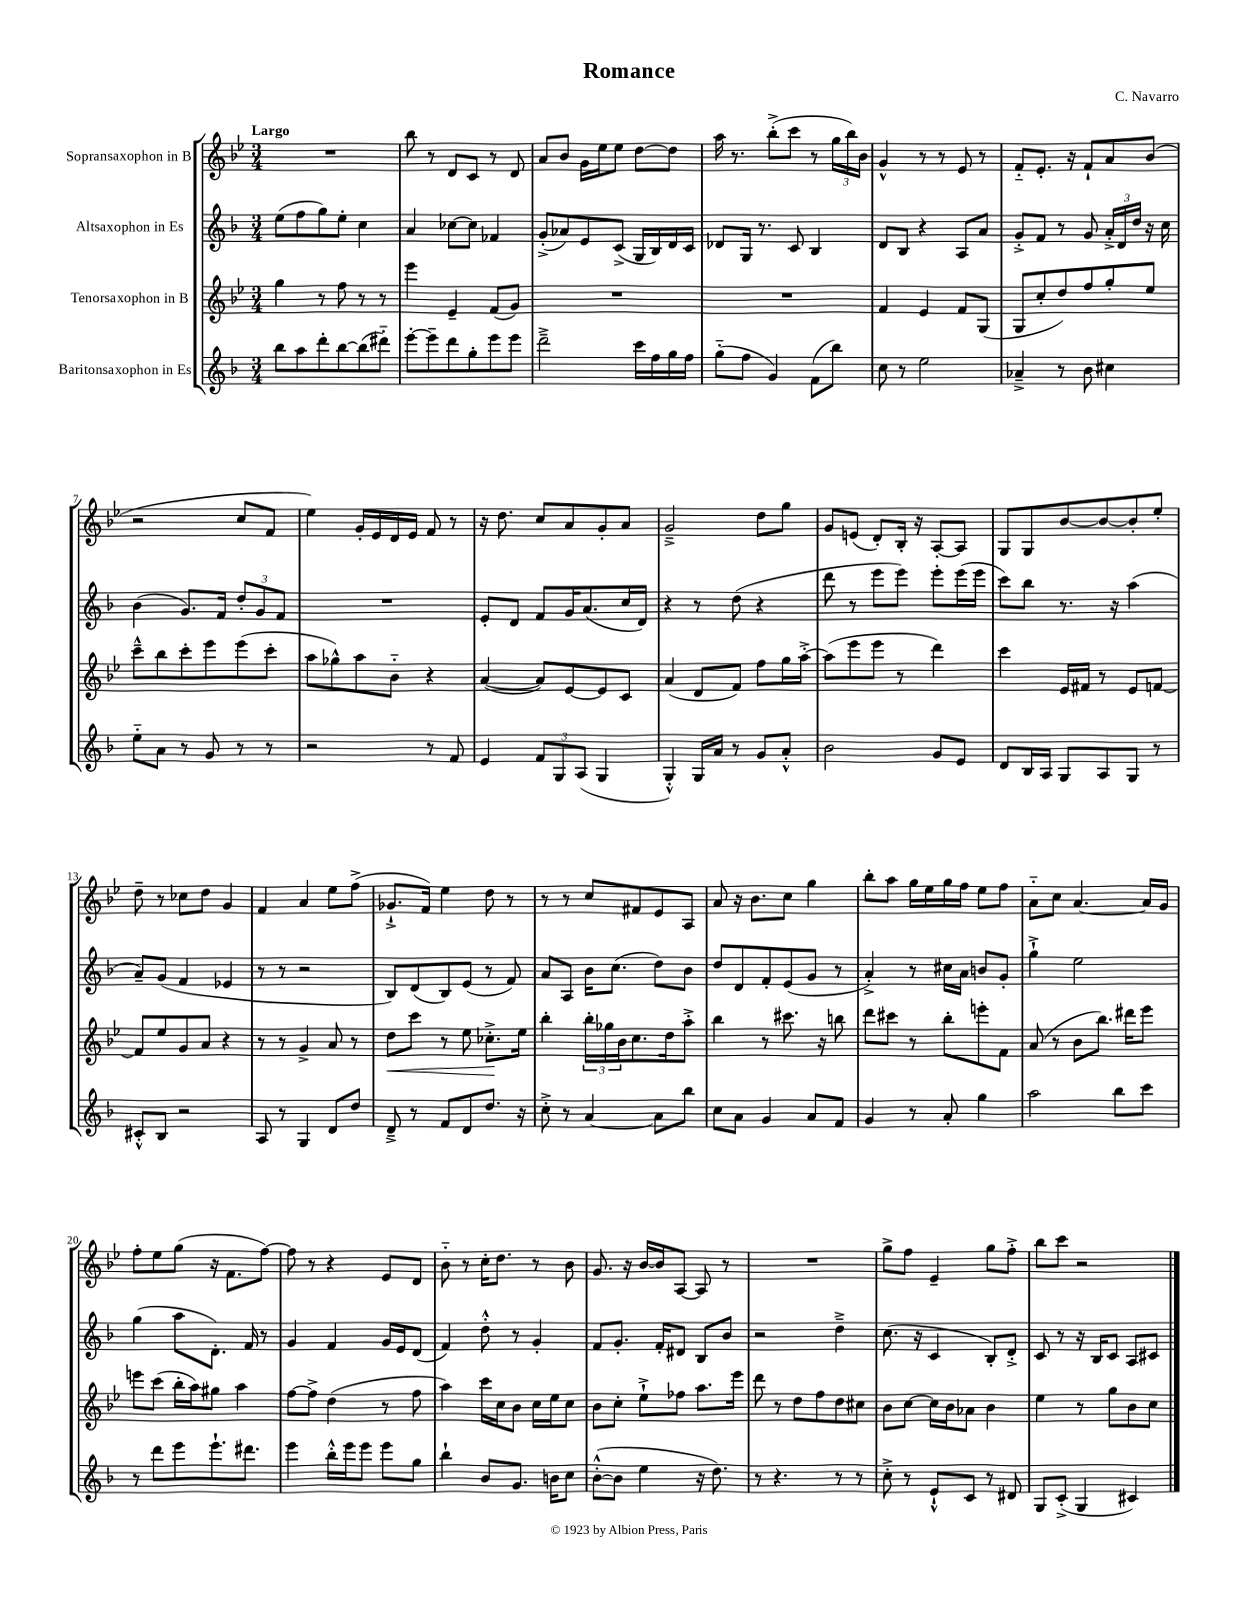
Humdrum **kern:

**kern	**kern	**kern	**kern
*staff4	*staff3	*staff2	*staff1
*clefG2	*clefG2	*clefG2	*clefG2
*k[b-]	*k[b-e-]	*k[b-]	*k[b-e-]
*M3/4	*M3/4	*M3/4	*M3/4
8bb-	4gg	(8ee	2.r
8aa	.	8ff	.
8ddd'	8r	8gg)	.
[8bb-	8ff	8ee'	.
(8bb-]	8r	4cc	.
8ddd#'~)	8r	.	.
=	=	=	=
[8eee'	4eee-	4a	8bb-
8eee~]	.	.	8r
8ddd	4e-~	[8cc-	8d
8gg'	.	8cc-]	8c
8eee	(8f	4f-	8r
8eee	8g)	.	8d
=	=	=	=
2ddd~^	2.r	(8g'^	8a
.	.	8a-)	8b-
.	.	8e	16g
.	.	.	16ee-
.	.	(8c^	8ee-
16ccc	.	16G	[8dd
16ff	.	16B-)	.
16gg	.	16d	8dd]
16ff	.	16c	.
=	=	=	=
(8gg'~	2.r	8d-	16aa
.	.	.	8.r
8ff	.	16G	.
.	.	8.r	.
4g)	.	.	(8bb-'^
.	.	8c	8ccc
(8f	.	4B-	8r
8bb-)	.	.	24gg
.	.	.	24bb-)
.	.	.	24b-
=	=	=	=
8cc	4f	8d	4g^^
8r	.	8B-	.
2ee	4e-	4r	8r
.	.	.	8r
.	8f	8A	8e-
.	(8G	8a	8r
=	=	=	=
4a-~^	8G	8g'^	8f'~
.	8cc'	8f	8.e-'
8r	8dd)	8r	.
.	.	.	16r
8b-	8ff	8g	8f`
4cc#	8gg'	24a'^	8a
.	.	24d	.
.	.	24dd	.
.	8ee-	16r	(8b-
.	.	16cc	.
=	=	=	=
8ee'~	8ccc~^^	(4b-	2r
8a	8bb-	.	.
8r	8ccc'	8.g)	.
8g	8eee-	.	.
.	.	16f	.
8r	(8eee-	12dd'	8cc
.	.	12g	.
8r	8ccc'	.	8f
.	.	12f	.
=	=	=	=
2r	8aa	2.r	4ee-)
.	8gg-^^)	.	.
.	8aa	.	16g'
.	.	.	16e-
.	8b-'~	.	16d
.	.	.	16e-
8r	4r	.	8f
8f	.	.	8r
=	=	=	=
4e	([4a	8e'	16r
.	.	.	8.dd
.	.	8d	.
12f	8a])	8f	8cc
12G	.	.	.
.	[8e-	16g	8a
(12A	.	.	.
.	.	(8.a	.
4G	8e-]	.	8g'
.	8c	16cc	8a
.	.	16d)	.
=	=	=	=
4G'^^)	(4a	4r	2g~^
16G	8d	8r	.
16a	.	.	.
8r	8f)	(8dd	.
8g	8ff	4r	8dd
8a'^^	16gg	.	8gg
.	[16aa'^	.	.
=	=	=	=
2b-	(8aa]	8ddd	8g
.	8eee-	8r	(8e
.	8eee-	8eee	8d')
.	8r	8eee)	16B-'
.	.	.	16r
8g	4ddd)	8eee'	[8A'
8e	.	(16eee	8A]
.	.	16eee	.
=	=	=	=
8d	4ccc	8ccc)	8G
16B-	.	8bb-	8G
16A	.	.	.
8G	16e-	8.r	[8b-
.	16f#	.	.
8A	8r	.	8b-_
.	.	16r	.
8G	8e-	(4aa	8b-']
8r	[8f	.	8ee-'
=	=	=	=
8c#'^^	8f]	8a~)	8dd~
8B-	8ee-	(8g	8r
2r	8g	4f	8cc-
.	8a	.	8dd
.	4r	4e-	4g
=	=	=	=
8A	8r	8r	4f
8r	8r	8r	.
4G	4g^	2r	4a
8d	8a	.	8ee-
8dd	8r	.	(8ff^
=	=	=	=
8d~^	8dd	8B-)	8.g-`^
8r	8ccc	(8d	.
.	.	.	16f)
8f	8r	8B-)	4ee-
8d	8ee-	(8e	.
8.dd	8.cc-'^	8r	8dd
.	.	8f)	8r
16r	16ee-	.	.
=	=	=	=
8cc'^	4bb-'	8a	8r
8r	.	8A	8r
[4a	24bb-'	16b-	8cc
.	24gg-	.	.
.	.	(8.cc	.
.	24b-	.	.
.	8.cc	.	8f#
8a]	.	8dd)	8e-
.	16dd	.	.
8bb-	8aa'^	8b-	8A
=	=	=	=
8cc	4bb-	8dd	8a
8a	.	8d	16r
.	.	.	8.b-
4g	8r	8f'	.
.	8.ccc#	(8e	8cc
8a	.	8g	4gg
.	16r	.	.
8f	8bb	8r	.
=	=	=	=
4g	8ddd	4a'^)	8bb-'
.	8ccc#	.	8aa
8r	8r	8r	16gg
.	.	.	16ee-
8a'	8bb-'	16cc#	16gg
.	.	16a	16ff
4gg	8eee'	8b	8ee-
.	8f	8g'	8ff
=	=	=	=
2aa	(8a	4gg`^	8a'~
.	8r	.	8cc
.	8b-	2ee	[4.a
.	8.bb-)	.	.
8bb-	.	.	.
.	16ddd#	.	.
8ccc	8eee-	.	16a]
.	.	.	16g
=	=	=	=
8r	8eee	(4gg	8ff'
8ddd	(8ccc	.	8ee-
8eee	16bb-'	8aa	(8gg
.	16aa)	.	.
8.eee`	8gg#	8.d')	16r
.	.	.	8.f
.	4aa	.	.
8.ddd#	.	16f	.
.	.	8r	[8ff)
=	=	=	=
4eee	[8ff	4g	8ff]
.	8ff^]	.	8r
16bb-'^^	(4dd	4f	4r
16eee	.	.	.
8eee	.	.	.
8eee	8r	16g	8e-
.	.	16e	.
8gg	8ff	(8d	8d
=	=	=	=
4bb-`	4aa)	4f)	8b-'~
.	.	.	8r
8b-	16ccc	8dd'^^	16cc'
.	16cc	.	8.dd
8.g	8b-	8r	.
.	16cc	4g'	8r
16b	16ee-	.	.
8cc	8cc	.	8b-
=	=	=	=
([8b-'^^	8b-	8f	8.g
8b-]	8cc'	8.g'	.
.	.	.	16r
4ee	8ee-`^	.	[16b-
.	.	16f'	16b-]
.	8ff-	8d#	[8A
16r	8.aa	8B-	8A]
8.dd)	.	.	.
.	.	8b-	8r
.	16eee-	.	.
=	=	=	=
8r	8ddd	2r	2.r
4.r	8r	.	.
.	8dd	.	.
.	8ff	.	.
8r	8dd	4dd~^	.
8r	8cc#	.	.
=	=	=	=
8cc'^	8b-	(8.cc	8gg^
8r	[8cc	.	8ff
.	.	16r	.
8e`^^	16cc]	4c	4e-~
.	16b-	.	.
8c	8a-	.	.
8r	4b-	8B-')	8gg
8d#	.	8d'^	8ff'^
=	=	=	=
8G	4ee-	8c	8bb-
(8c'^	.	8r	8ccc
4G	8r	16r	2r
.	.	16B-	.
.	8gg	8c	.
4c#)	8b-	8A	.
.	8cc	8c#	.
==	==	==	==
*-	*-	*-	*-
